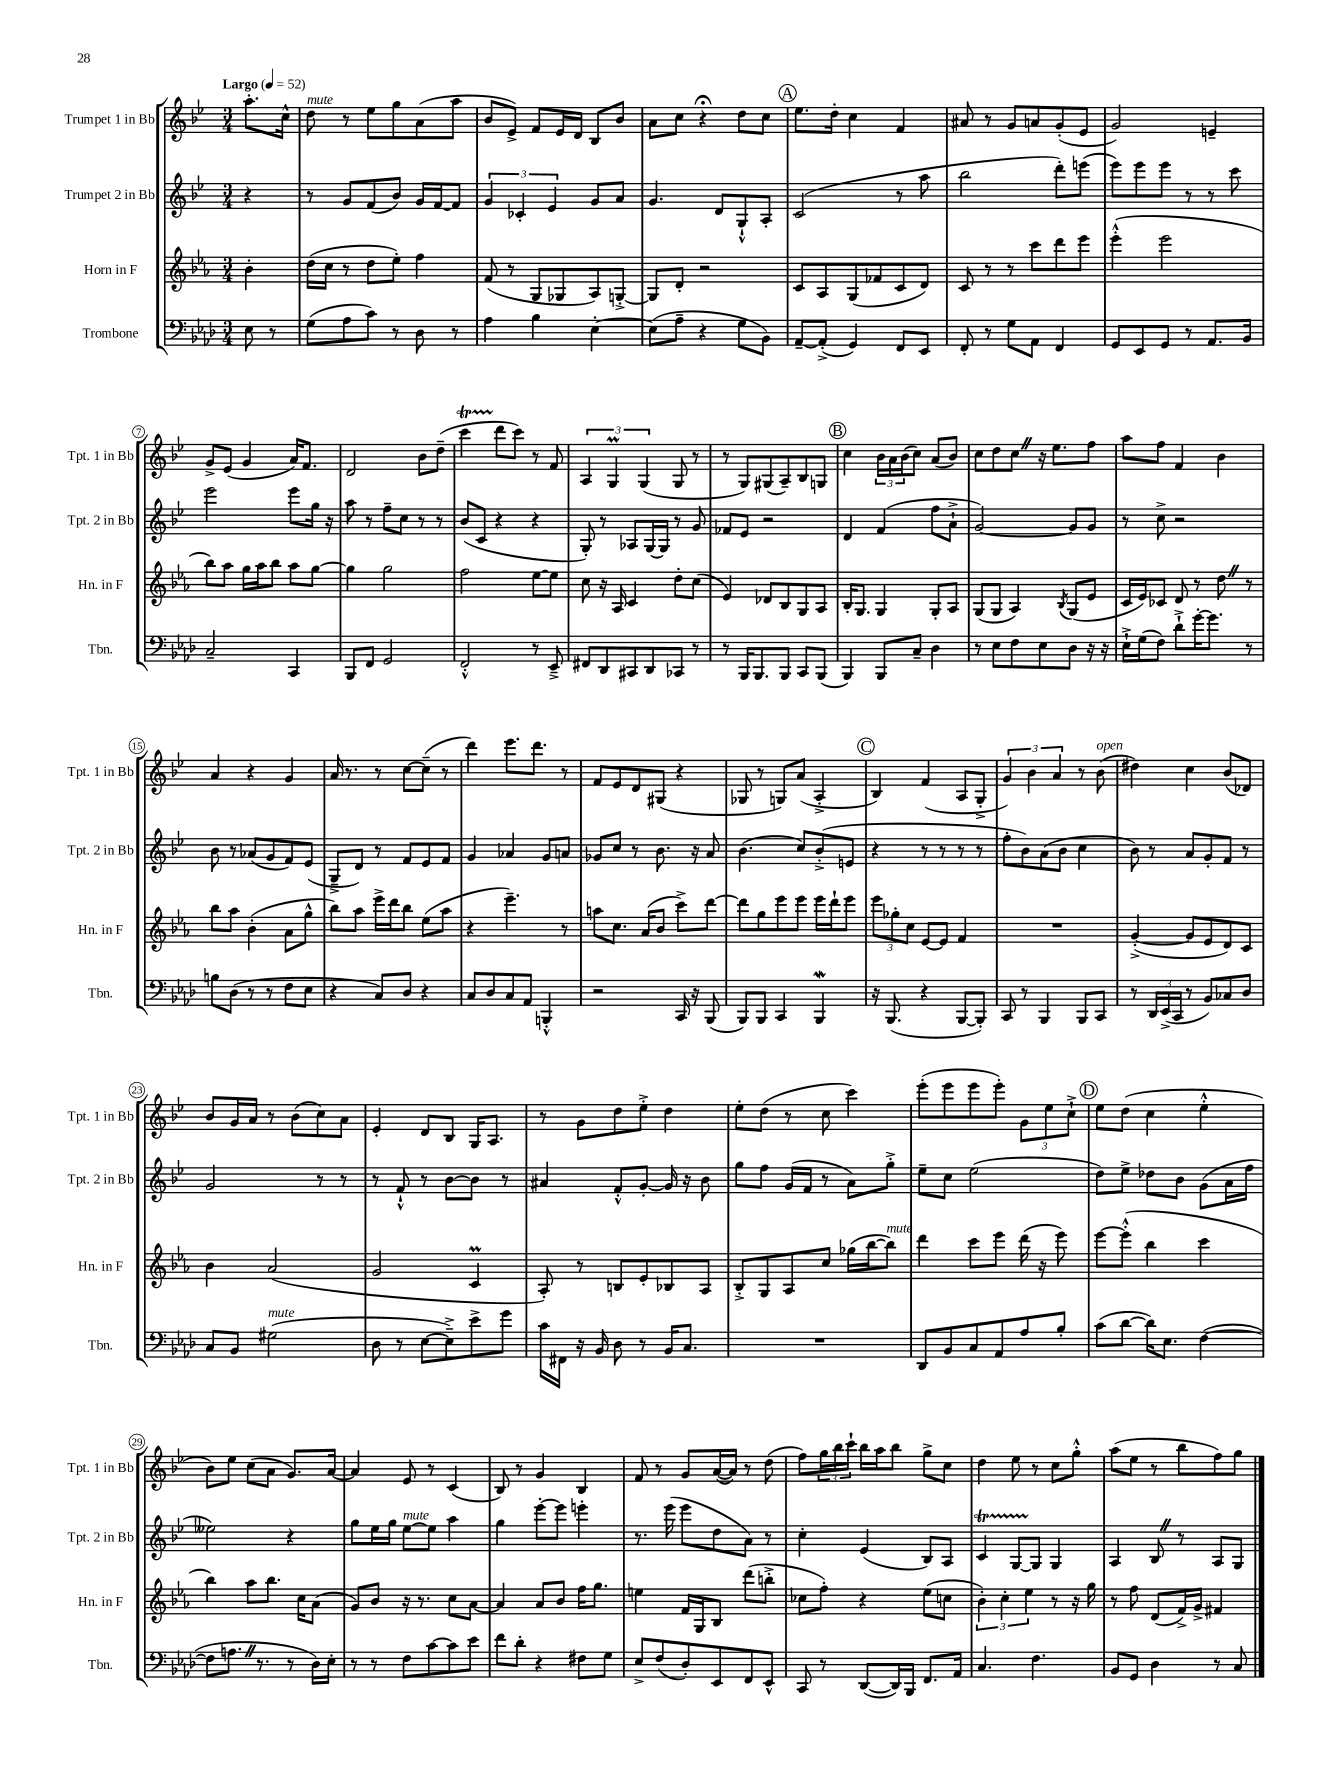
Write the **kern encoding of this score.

**kern	**kern	**kern	**kern
*staff4	*staff3	*staff2	*staff1
*clefF4	*clefG2	*clefG2	*clefG2
*k[b-e-a-d-]	*k[b-e-a-]	*k[b-e-]	*k[b-e-]
*M3/4	*M3/4	*M3/4	*M3/4
*MM52	*MM52	*MM52	*MM52
8E-	4b-'	4r	8.aa'
8r	.	.	.
.	.	.	16cc^^
=	=	=	=
(8G	(16dd	8r	8dd
.	16cc	.	.
8A-	8r	8g	8r
8c)	8dd	(8f	8ee-
8r	8ee-')	8b-)	8gg
8D-	4ff	16g	(8a
.	.	[16f	.
8r	.	8f]	8aa
=	=	=	=
4A-	(8f	6g	8b-
.	8r	.	8e-^)
.	.	6c-'	.
4B-	8G	.	8f
.	.	6e-	.
.	8G-	.	16e-
.	.	.	16d
[4E-'	8A-)	8g	8B-
.	[8G'^	8a	8b-
=	=	=	=
(8E-]	8G]	4.g	8a
8A-~	8d'	.	8cc
4r	2r	.	4r;
.	.	8d	.
8G	.	8G`^^	8dd
8BB-)	.	8A'	8cc
=	=	=	=
[8AA-~	8c	(2c	8.ee-
(8AA-'^]	8A-	.	.
.	.	.	16dd'
4GG)	(8G	.	4cc
.	8f-	.	.
8FF	8c	8r	4f
8EE-	8d)	8aa	.
=	=	=	=
8FF'	8c	2bb-	8a#
8r	8r	.	8r
8G	8r	.	8g
8AA-	8ccc	.	8a
4FF	8ddd	8ddd')	(8g'
.	8eee-	(8eee	8e-
=	=	=	=
8GG	(4eee-'^^	8eee-)	2g)
8EE-	.	8eee-	.
8GG	2eee-	8eee-	.
8r	.	8r	.
8.AA-	.	8r	4e~
.	.	8ccc	.
16BB-	.	.	.
=	=	=	=
2C~	8bb-)	2eee-	8g^
.	8aa-	.	(8e-
.	16gg	.	4g
.	16aa-	.	.
.	8bb-	.	.
4CC	8aa-	8eee-	16a)
.	.	.	8.f
.	[8gg	16gg	.
.	.	16r	.
=	=	=	=
8BBB-	4gg]	8aa	2d
8FF	.	8r	.
2GG	2gg	8ff~	.
.	.	8cc	.
.	.	8r	8b-
.	.	8r	(8dd~
=	=	=	=
2FF'^^	2ff	(8b-	4ccc
.	.	8c	.
.	.	4r	8ddd
.	.	.	8ccc)
8r	[8ee-	4r	8r
8EE-~^	8ee-]	.	8f
=	=	=	=
8FF#	8cc	8G')	6A
8DD-	16r	8r	.
.	.	.	6G
.	16A-	.	.
8CC#	4c	8A-	.
.	.	.	(6G
8DD-	.	[16G	.
.	.	16G]	.
8CC-	8dd'	8r	8G
8r	(8cc	8g	8r
=	=	=	=
8r	4e-)	8f-	8r
16BBB-	.	8e-	8G)
8.BBB-	.	.	.
.	8d-	2r	(8G#
8BBB-	8B-	.	8A~)
8CC	8G	.	8B-
(8BBB-	8A-	.	8G
=	=	=	=
4BBB-)	16B-'	4d	4cc
.	8.G	.	.
8BBB-	4G	(4f	24b-
.	.	.	24a
.	.	.	(24b-
8C~	.	.	8cc)
4D-	8G'	8ff	(8a
.	8A-	8a`^	8b-)
=	=	=	=
8r	(8G	[2g)	8cc
8E-	8G	.	8dd
8F	4A-)	.	8cc
8E-	.	.	16r
.	.	.	8.ee-
.	8qB-	.	.
8D-	(8G	8g]	.
16r	8e-	8g	8ff
16r	.	.	.
=	=	=	=
16E-`^	16c	8r	8aa
(16G	16e-)	.	.
8F)	8c-	8cc^	8ff
8d-`^	8d	2r	4f
[16g'	8r	.	.
8.g]	.	.	.
.	8dd	.	4b-
8r	8r	.	.
=	=	=	=
8B	8bb-	8b-	4a
(8D-	8aa-	8r	.
8r	(4b-'	(8a-	4r
8r	.	8g	.
8F	8a-	8f)	4g
8E-	8gg^^	(8e-	.
=	=	=	=
4r	8bb-)	8G~^	16a
.	.	.	8.r
.	8aa-	8d)	.
8C)	16eee-^	8r	8r
.	16ddd	.	.
8D-	8bb-	8f	[8cc
4r	(8ee-	8e-	(8cc~]
.	8aa-	8f	8r
=	=	=	=
8C	4r	4g	4ddd)
8D-	.	.	.
8C	4.eee-~)	4a-	8.eee-
8AA-	.	.	.
.	.	.	8.ddd
4BBB'^^	.	8g	.
.	8r	8a	8r
=	=	=	=
2r	8aa	8g-	8f
.	8.cc	8cc	8e-
.	.	8r	8d
.	(16a-	.	.
.	8b-	8.b-	(8G#
16CC	8ccc^)	.	4r
16r	.	16r	.
(8BBB-	[8ddd	8a	.
=	=	=	=
8BBB-)	8ddd]	(4.b-	8G-
8BBB-	8gg	.	8r
4CC	8eee-	.	8G)
.	8eee-	8cc)	(8a
4BBB-	16eee-	(8b-'^	4A'^
.	16ddd`	.	.
.	8eee-	8e	.
=	=	=	=
16r	12eee-	4r	4B-)
(8.BBB-	.	.	.
.	12gg-'	.	.
.	12cc	.	.
4r	[8e-	8r	(4f
.	8e-]	8r	.
[8BBB-	4f	8r	8A
8BBB-'])	.	8r	8G'^
=	=	=	=
8CC	2.r	8ff'	6g)
8r	.	8b-)	.
.	.	.	6b-
4BBB-	.	(8a	.
.	.	.	6a
.	.	8b-	.
8BBB-	.	4cc	8r
8CC	.	.	(8b-
=	=	=	=
8r	([4g'^	8b-)	4dd#)
24DD-	.	8r	.
(24EE-^	.	.	.
24CC	.	.	.
8r	8g]	8a	4cc
8BB-)	8e-	8g'	.
8C-	8d)	8f	(8b-
8D-	8c	8r	8d-)
=	=	=	=
8C	4b-	2g	8b-
8BB-	.	.	16g
.	.	.	16a
(2G#	(2a-	.	8r
.	.	.	(8b-
.	.	8r	8cc)
.	.	8r	8a
=	=	=	=
8D-	2g	8r	4e-'
8r	.	8f`^^	.
[8E-	.	8r	8d
8E-~^])	.	[8b-	8B-
8e-^	4c	8b-]	16G
.	.	.	8.A
8g	.	8r	.
=	=	=	=
16c	8A-')	4a#	8r
16FF#	.	.	.
16r	8r	.	8g
16BB-	.	.	.
8D-	8B	8f'^^	8dd
8r	8e-'	[8g'	8ee-'^
16BB-	8B-	16g]	4dd
8.C	.	16r	.
.	8A-	8b-	.
=	=	=	=
2.r	8B-'^	8gg	8ee-'
.	8G	8ff	(8dd
.	8A-	(16g	8r
.	.	16f	.
.	8cc	8r	8cc
.	(16gg-	8a)	4ccc)
.	[16bb-	.	.
.	8bb-])	8gg'^	.
=	=	=	=
8DD-	4ddd	8ee-~	(8eee-'
8BB-	.	8cc	8eee-
8C	8ccc	(2ee-	8eee-
8AA-	8eee-	.	8eee-')
8A-	(16ddd	.	12g
.	16r	.	.
.	.	.	12ee-
8B-'	8eee-)	.	.
.	.	.	12cc`^
=	=	=	=
(8c	[8eee-	8dd)	8ee-
[8d-	(8eee-'^^]	8ee-^	(8dd
16d-])	4bb-	8dd-	4cc
8.E-	.	.	.
.	.	8b-	.
([4F	4ccc	(8g	4ee-'^^
.	.	16a	.
.	.	16ff	.
=	=	=	=
8F]	4bb-)	2ee--)	8b-)
8.A	.	.	8ee-
.	8aa-	.	(8cc
8.r	.	.	.
.	8.bb-	.	8a
8r	.	4r	8.g)
.	16cc	.	.
16D-)	(8a-	.	.
16E-'	.	.	[16a
=	=	=	=
8r	8g)	8gg	4a]
8r	8b-	16ee-	.
.	.	16gg	.
8F	16r	[8ee-	8e-
.	8.r	.	.
[8c	.	8ee-]	8r
8c]	8cc	4aa	(4c
8e-	[8a-	.	.
=	=	=	=
8f	4a-]	4gg	8B-)
8d-'	.	.	8r
4r	8a-	[8eee-'	4g
.	8b-	8eee-]	.
8F#	16ff	4eee'	4B-
.	8.gg	.	.
8G	.	.	.
=	=	=	=
8E-^	4ee	8.r	8f
(8F	.	.	8r
.	.	(16eee-	.
8D-')	16f	8eee-	8g
.	16G	.	.
8EE-	8B-	8dd	([16a
.	.	.	16a])
8FF	(8ddd	8a)	8r
8EE-^^	8bb'^	8r	(8dd
=	=	=	=
8CC	8cc-	4cc'	8ff)
8r	8ff')	.	24gg
.	.	.	24bb-
.	.	.	24ccc`
([8DD-	4r	(4e-	16bb-
.	.	.	16aa
16DD-])	.	.	8bb-
16BBB-	.	.	.
8.FF	(8ee-	8B-)	8gg^
.	8cc	8A	8cc
16AA-	.	.	.
=	=	=	=
4.C	6b-')	4c	4dd
.	6cc'	.	.
.	.	[8G	8ee-
.	6ee-	.	.
4.F	.	8G]	8r
.	8r	4G	8cc
.	16r	.	8gg'^^
.	16gg	.	.
=	=	=	=
8BB-	8r	4A	(8aa
8GG	8ff	.	8ee-
4D-	(8d	8B-	8r
.	16f^)	8r	8bb-
.	16g^	.	.
8r	4f#	8A	8ff)
8C	.	8G	8gg
==	==	==	==
*-	*-	*-	*-
